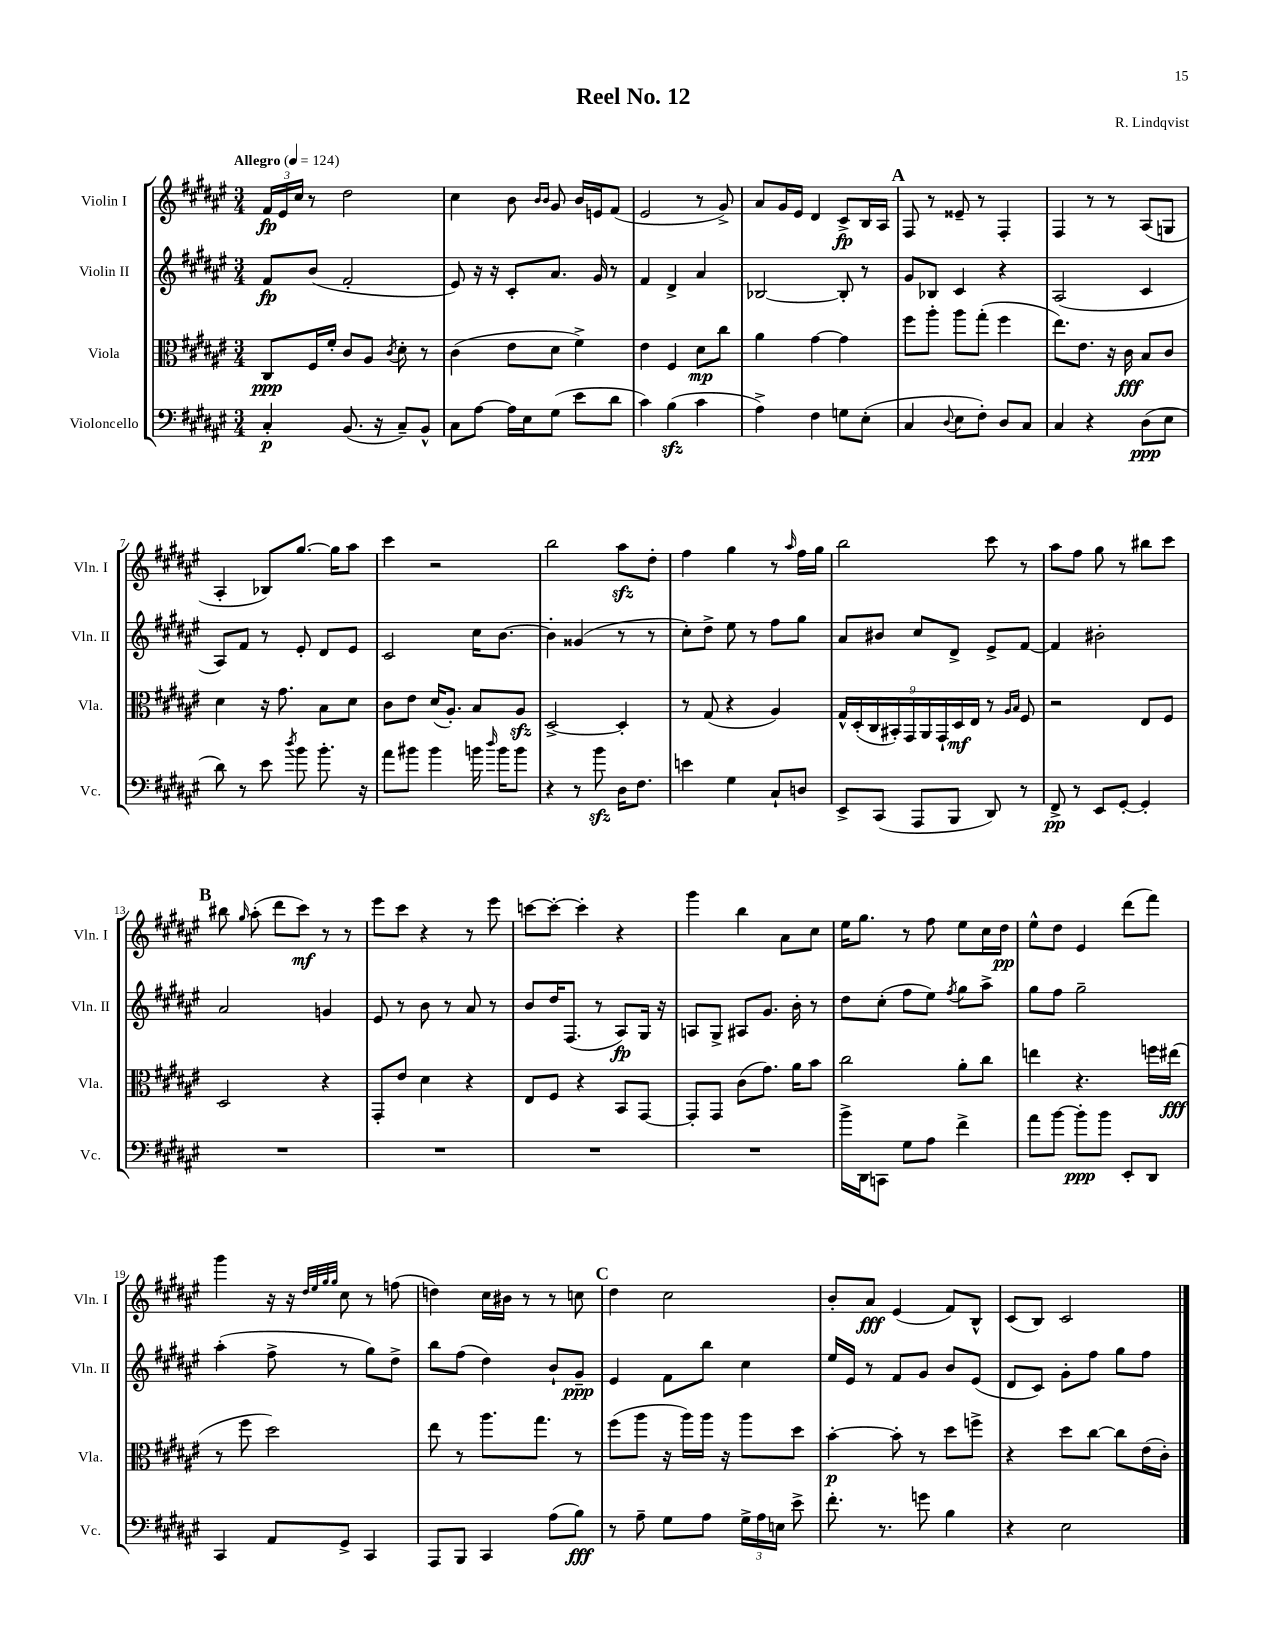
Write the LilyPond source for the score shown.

\header { title = "Reel No. 12" composer = "R. Lindqvist" }
<<
\new StaffGroup <<
\new Staff = "s0" \with { instrumentName = "Violin I" shortInstrumentName = "Vln. I" } {
    \clef treble \key fis \major \numericTimeSignature \time 3/4 \tempo "Allegro" 4 = 124
    \autoBeamOff \tuplet 3/2 { fis'16[\fp eis'16 cis''16] } r8 dis''2 |
    cis''4 b'8 \grace { b'16[ b'16] } gis'8 b'16[ e'16 fis'8]( |
    eis'2 r8 gis'8->) |
    ais'8[ gis'16 eis'16] dis'4 cis'8[->\fp b16 ais16] |
    \mark \markup { \bold "A" } fis8 r8 eisis'8-- r8 fis4-. |
    fis4 r8 r8 ais8[( g8] |
    ais4-. bes8[) gis''8.]~ gis''16[ ais''8] |
    cis'''4 r2 |
    b''2 ais''8[\sfz dis''8]-. |
    fis''4 gis''4 r8 \grace { ais''16 } fis''16[ gis''16] |
    b''2 cis'''8 r8 |
    ais''8[ fis''8] gis''8 r8 bis''8[ cis'''8] |
    \mark \markup { \bold "B" } bis''8 \grace { gis''16 } ais''8-.( dis'''8[ cis'''8]\mf) r8 r8 |
    eis'''8[ cis'''8] r4 r8 eis'''8 |
    c'''8[~ c'''8]~-. c'''4-. r4 |
    gis'''4 b''4 ais'8[ cis''8] |
    eis''16[ gis''8.] r8 fis''8 eis''8[ cis''16 dis''16]\pp |
    eis''8[-^ dis''8] eis'4 dis'''8[( fis'''8]) |
    gis'''4 r16 r16 \grace { dis''32[ eis''32 gis''32 gis''32] } cis''8 r8 f''8( |
    d''4) cis''16[ bis'16] r8 r8 c''8 |
    \mark \markup { \bold "C" } dis''4 cis''2 |
    b'8[-. ais'8]\fff eis'4( fis'8[) b8]-^ |
    cis'8[( b8]) cis'2 \bar "|." |
}
\new Staff = "s1" \with { instrumentName = "Violin II" shortInstrumentName = "Vln. II" } {
    \clef treble \key fis \major \numericTimeSignature \time 3/4
    \autoBeamOff fis'8[\fp b'8]( fis'2-. |
    eis'8) r16 r16 cis'8[-. ais'8.] gis'16 r8 |
    fis'4 dis'4-> ais'4 |
    bes2~ bes8-. r8 |
    \mark \markup { \bold "A" } gis'8[ bes8] cis'4 r4 |
    ais2( cis'4 |
    ais8[) fis'8] r8 eis'8-. dis'8[ eis'8] |
    cis'2 cis''16[ b'8.]~ |
    b'4-. gisis'4( r8 r8 |
    cis''8[-.) dis''8]-> eis''8 r8 fis''8[ gis''8] |
    ais'8[ bis'8] cis''8[ dis'8]-> eis'8[-> fis'8]~ |
    fis'4 bis'2-. |
    \mark \markup { \bold "B" } ais'2 g'4 |
    eis'8 r8 b'8 r8 ais'8 r8 |
    b'8[ dis''16 fis8.]( r8 ais8[\fp) gis16] r16 |
    a8[ gis8]-> ais8[ gis'8.] b'16-. r8 |
    dis''8[ cis''8]-.( fis''8[ eis''8]) \acciaccatura { fis''8 } gis''8[ ais''8]-> |
    gis''8[ fis''8] gis''2-- |
    ais''4-.( fis''8-> r8 gis''8[) dis''8]-> |
    b''8[ fis''8]( dis''4) b'8[-! gis'8]--\ppp |
    \mark \markup { \bold "C" } eis'4 fis'8[ b''8] cis''4 |
    eis''16[ eis'16] r8 fis'8[ gis'8] b'8[ eis'8]( |
    dis'8[ cis'8]) gis'8[-. fis''8] gis''8[ fis''8] \bar "|." |
}
\new Staff = "s2" \with { instrumentName = "Viola" shortInstrumentName = "Vla." } {
    \clef alto \key fis \major \numericTimeSignature \time 3/4
    \autoBeamOff cis8[\ppp fis16 fis'16]-. cis'8[ ais8] \acciaccatura { cis'8 } dis'8-. r8 |
    cis'4( eis'8[ dis'8] fis'4->) |
    eis'4 fis4 dis'8[\mp cis''8] |
    ais'4 gis'4~ gis'4 |
    \mark \markup { \bold "A" } fis''8[ ais''8]-. ais''8[ gis''8]-.( fis''4 |
    eis''8.[) eis'8.] r16 cis'16\fff b8[ cis'8] |
    dis'4 r16 gis'8. b8[ dis'8] |
    cis'8[ eis'8] dis'16[( ais8.]-.) b8[ ais8]\sfz |
    dis2~-> dis4-. |
    r8 gis8( r4 ais4) |
    \tuplet 9/8 { gis16[-^ dis16-.( cis16 bis,16-.) gis,16 ais,16 gis,16-! dis16\mf eis16] } r8 \grace { ais16[ b16] } fis8 |
    r2 eis8[ fis8] |
    \mark \markup { \bold "B" } dis2 r4 |
    gis,8[-. eis'8] dis'4 r4 |
    eis8[ fis8] r4 b,8[ gis,8]~ |
    gis,8[-. gis,8] cis'8[( gis'8.]) ais'16[ b'8] |
    cis''2 ais'8[-. cis''8] |
    e''4 r4. f''16[ eis''16]\fff( |
    r8 fis''8 dis''2) |
    eis''8 r8 ais''8.[ gis''8.] r8 |
    \mark \markup { \bold "C" } fis''8[( ais''8] r16 ais''16[) ais''16] r16 ais''8[ dis''8] |
    b'4~-.\p b'8-. r8 dis''8[ f''8]-> |
    r4 dis''8[ cis''8]~ cis''8[ eis'16( cis'16]-.) \bar "|." |
}
\new Staff = "s3" \with { instrumentName = "Violoncello" shortInstrumentName = "Vc." } {
    \clef bass \key fis \major \numericTimeSignature \time 3/4
    \autoBeamOff cis4-.\p b,8.( r16 cis8[--) b,8]-^ |
    cis8[ ais8]~ ais16[ eis16 gis8]( eis'8[ dis'8] |
    cis'4) b4\sfz( cis'4 |
    ais4->) fis4 g8[ eis8]-.( |
    \mark \markup { \bold "A" } cis4 \appoggiatura { dis8 } eis8[ fis8]-.) dis8[ cis8] |
    cis4 r4 dis8[\ppp( eis8] |
    dis'8) r8 eis'8 \acciaccatura { dis''8 } b'8 b'8.-. r16 |
    ais'8[ bis'8] bis'4 b'16 \grace { dis''16 } b'16[ b'8] |
    r4 r8 b'8\sfz dis16[ fis8.] |
    e'4 gis4 cis8[-! d8] |
    eis,8[-> cis,8]( ais,,8[ b,,8] dis,8) r8 |
    fis,8->\pp r8 eis,8[ gis,8]~-. gis,4-. |
    \mark \markup { \bold "B" } R2. |
    R2. |
    R2. |
    R2. |
    b'16[-> dis,16 c,8] gis8[ ais8] fis'4-> |
    ais'8[ b'8]~ b'8[-.\ppp b'8] eis,8[-. dis,8] |
    cis,4 ais,8[ gis,8]-> cis,4 |
    ais,,8[ b,,8] cis,4 ais8[( b8]\fff) |
    \mark \markup { \bold "C" } r8 ais8-- gis8[ ais8] \tuplet 3/2 { gis16[-> ais16 e16] } eis'8-> |
    fis'8.-. r8. g'8 b4 |
    r4 eis2 \bar "|." |
}
>>
>>
